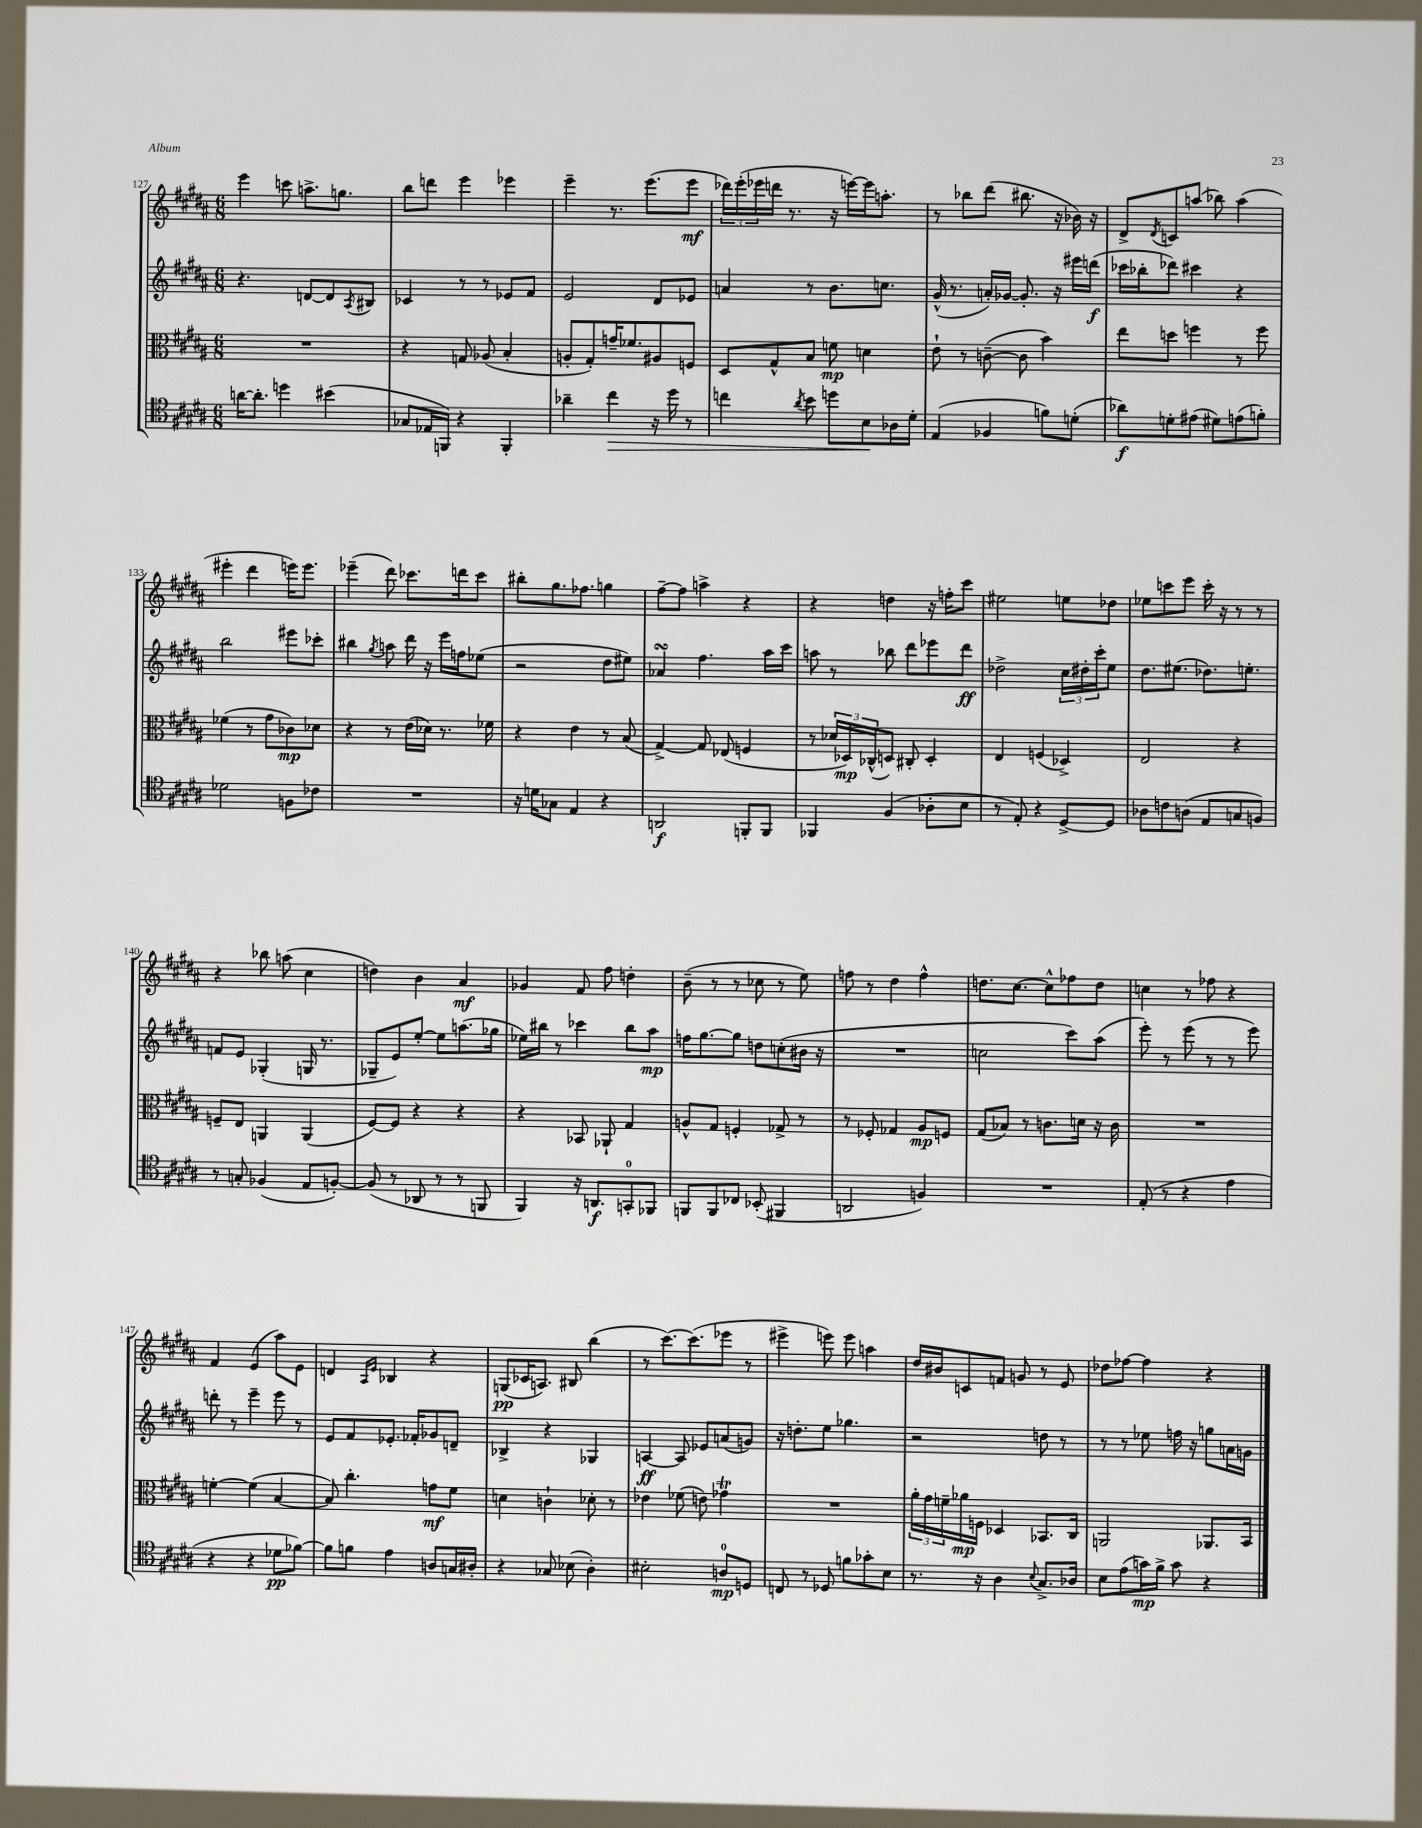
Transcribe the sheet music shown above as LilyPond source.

<<
\new StaffGroup <<
\new Staff = "s0" {
    \clef treble \key b \major \numericTimeSignature \time 6/8
    e'''4 c'''8 a''8.-> g''8. |
    b''8 d'''8 e'''4 ees'''4 |
    e'''4-- r8. e'''8.( e'''8\mf |
    \tuplet 3/2 { des'''16) e'''16-.( ees'''16 } d'''16 r8. r16 e'''16~) e'''16 a''8.-. |
    r8 bes''8 dis'''8( bis''8. r16 bes'16) r16 |
    dis'8-> \acciaccatura { dis'8 } c'8 a''8( bes''8) a''4( |
    eis'''4-. dis'''4 e'''16) e'''8. |
    ees'''4--( dis'''8) ces'''8. d'''16 ces'''8 |
    bis''8-. gis''8. fes''8. g''4 |
    fis''8~-- fis''8 a''4-> r4 |
    r4 d''4 r16 f''16-. cis'''8 |
    eis''2 e''8 des''8 |
    ees''8 c'''8 e'''8 c'''16-. r16 r8 r8 |
    r4 bes''8 a''8( cis''4 |
    d''4) b'4 ais'4\mf |
    ges'4 fis'8 fis''8 d''4-. |
    b'8--( r8 r8 ces''8 r8 e''8) |
    f''8 r8 dis''4 f''4-^ |
    d''8. cis''8.~ cis''8-^ fes''8 d''8 |
    c''4 r8 fes''8 r4 |
    fis'4 e'4( ais''8) e'8 |
    d'4 \grace { ais16 e'16 } bes4 r4 |
    g8\pp( ces'16 a8.) bis8 b''4( |
    r8 cis'''8.~) cis'''8.( ees'''8 r8 |
    eis'''4-> e'''8) e'''8 a''4 |
    dis''16 bis'16 c'8 f'8 g'8 r8 e'8 |
    des''8 fes''8~ fes''4 r4 \bar "|." |
}
\new Staff = "s1" {
    \clef treble \key b \major \numericTimeSignature \time 6/8
    r4. d'8~ d'8 \acciaccatura { ais8 } bis8 |
    ces'4 r8 r8 ees'8 fis'8 |
    e'2 dis'8 ees'8 |
    a'4 r8 b'8. c''8. |
    gis'16-^( r8. a'16-.) ges'16~ ges'8.-. r16 eis'''16 d'''16\f( |
    ces'''16 bes''16-. des'''8) cis'''4 r4 |
    b''2 eis'''8 ces'''8-. |
    bis''4 \acciaccatura { gis''8 } a''8 dis'''16 r16 e'''16 f''16 ees''8( |
    r2 dis''8 eis''8) |
    aes'4\turn fis''4. ais''16 cis'''16 |
    a''8 r8 bes''8 dis'''8 ees'''8 dis'''8\ff |
    des''2-> \tuplet 3/2 { cis''16 dis''16-. cis'''16-. } e''8 |
    dis''8. eis''8.( des''8.) e''8.-. |
    f'8 e'8 ges4-.( g16 r8. |
    ges8-- e'8) e''8~-. e''8 a''8.( ges''16 |
    ees''16) bis''16 r8 ces'''4 bis''8 ais''8\mp |
    f''16 gis''8.~ gis''8 d''8 c''8-.( bis'16 r16 |
    R2. |
    c''2 cis'''8) ais''8( |
    e'''8-.) r8 e'''8( r8 r8 e'''8) |
    d'''8-. r8 e'''4-- e'''8 r8 |
    e'8 fis'8 ees'8.-. fes'16-. ges'8 d'8-- |
    bes4-> r4 ges4 |
    a4~\ff a8 ees'8 a'8( g'8) |
    r16 d''8.-. e''8 ges''4. |
    r2 d''8 r8 |
    r8 r8 ees''8 f''16 r16 g''8 a'16 g'16 \bar "|." |
}
\new Staff = "s2" {
    \clef alto \key b \major \numericTimeSignature \time 6/8
    R2. |
    r4 g8 aes8( b4-. |
    a8-. gis8-.) g'16-- fes'8. ais8 f8 |
    dis8 gis8-^ b8 f'8\mp d'4 |
    e'8-! r8 c'8~--( c'8 b'4) |
    e''8 d''8 f''4 r8 f''8 |
    fes'4( r8 gis'8 ces'8\mp) des'8 |
    r4 r8 e'16( des'16) r8. fes'16 |
    r4 e'4 r8 b8( |
    gis4~->) gis8 ees8( f4 |
    r8 \tuplet 3/2 { des'16 des16\mp) ces16-^( } d8) cis8-. d4-. |
    e4 f4( des4->) |
    e2 r4 |
    f8-- e8 a,4 a,4( |
    fis8~) fis8 r4 r4 |
    r4 bes,8 aes,8-! gis4 |
    a8-^ gis8 f4-. ges8-> r8 |
    r8 fes8-. ges4 ais8\mp f8 |
    gis8( bes8) r8 c'8. d'16 r16 c'16 |
    R2. |
    f'4~-. f'4( b4~ |
    b8) cis''4.-. g'8\mf fis'8 |
    d'4 c'4-! des'8-. r8 |
    ees'4 fes'8( e'8) ges'4\trill |
    R2. |
    \tuplet 3/2 { ais'16-. gis'16 f'16-- } aes'16\mp f16 des4 bes,8. cis16 |
    a,2 aes,8. b,16 \bar "|." |
}
\new Staff = "s3" {
    \clef tenor \key b \major \numericTimeSignature \time 6/8
    a'16~ a'8.-. d''4 bis'4( |
    ges8 ees16 f,16) r4 f,4-. |
    aes'4-- cis''4\> r16 dis''16 r8 |
    c''4 \acciaccatura { ais'8 } b'8 d''8 b8\! aes16 dis'16-. |
    e4( fes4 f'8) d'8-.( |
    aes'8\f) d'8-. eis'8( dis'8) e'8( f'8-.) |
    des'2 f8 ces'8 |
    R2. |
    r16 d'16 ges8 e4 r4 |
    a,2\f f,8-. f,8 |
    fes,4 fis4( aes8-. b8 |
    r8 e8-.) r4 dis8~-> dis8 |
    aes8 c'8 a8( e8 g8 f8) |
    r8 g8-. fes4( e8 f8~-.) |
    f8( r8 aes,8 r8 r8 f,8 |
    fis,4) r16 a,8.\f g,8-0-. fes,8 |
    f,8 f,8 ces8 bes,8-.( fis,4 |
    a,2 f4) |
    R2. |
    e8-.( r8 r4 e'4 |
    r4 r4 des'8\pp fes'8~) |
    fes'8 f'8 e'4 a8 g16 ais16-. |
    r4 ges8 bes8( ais4-.) |
    bis2-. a8-0\mp d8 |
    c8 r8 des8 f'8 ges'8-. b8 |
    r8. r16 ais4 \appoggiatura { b8 } gis8.-> aes16 |
    b8 e'8( g'16\mp) fis'16-> g'8 r4 \bar "|." |
}
>>
>>
\layout { \context { \Score currentBarNumber = #127 } }
